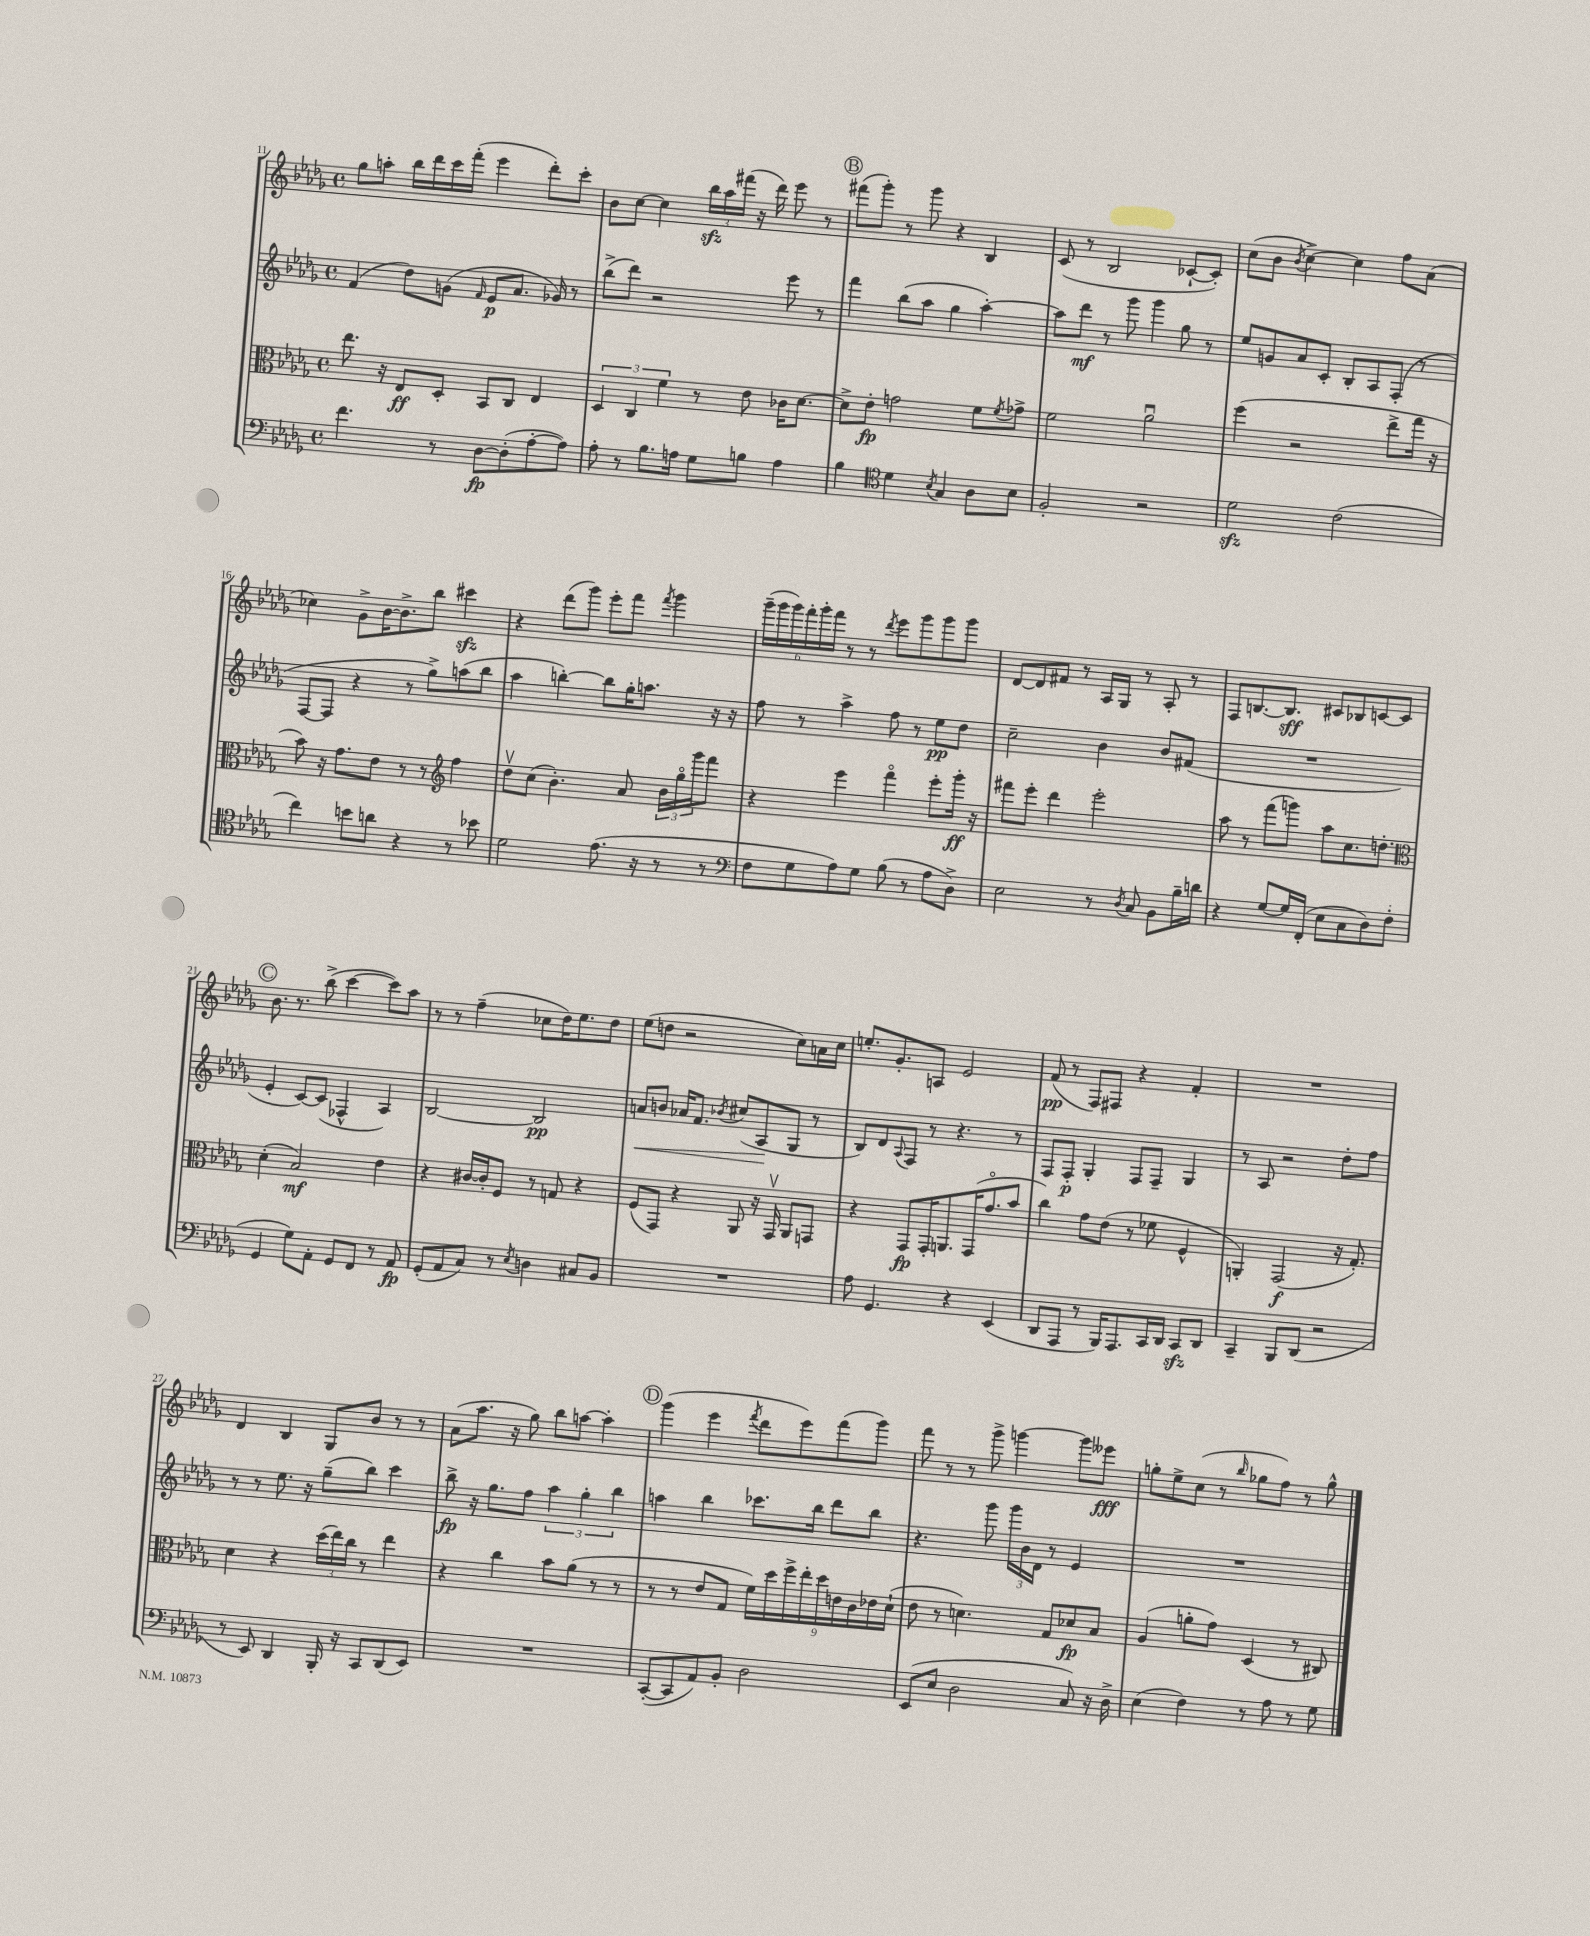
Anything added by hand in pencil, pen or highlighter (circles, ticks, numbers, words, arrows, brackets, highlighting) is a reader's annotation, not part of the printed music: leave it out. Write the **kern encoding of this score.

**kern	**kern	**kern	**kern
*staff4	*staff3	*staff2	*staff1
*clefF4	*clefC3	*clefG2	*clefG2
*k[b-e-a-d-g-]	*k[b-e-a-d-g-]	*k[b-e-a-d-g-]	*k[b-e-a-d-g-]
*M4/4	*M4/4	*M4/4	*M4/4
*met(c)	*met(c)	*met(c)	*met(c)
4.f	8.ee-	(4f	8gg-
.	.	.	8aa'
.	16r	.	.
.	8E-	8dd-)	16bb-
.	.	.	16ddd-
8r	8D-'	(8g	16ccc
.	.	.	(16fff'
.	.	16qqf	.
[8D-	8BB-	8e-	4eee-
(8D-']	8C	8.a-	.
[8A-'	4E-	.	8ddd-')
.	.	16g-)	.
8A-])	.	8r	8ccc'
=	=	=	=
8A-'	6D-	(8bb-^	8b-
8r	.	8ddd-)	[8cc
.	6C	.	.
8.B-	.	2r	4cc]
.	6f	.	.
16A	.	.	.
8G-	8r	.	24bb-
.	.	.	24aa-
.	.	.	(24fff#
8B	8e-	.	16r
.	.	.	16ddd-)
4A	16c-	8eee-	8eee-
.	[8.d-	.	.
.	.	8r	8r
=	=	=	=
4B-	8d-^]	4fff	(8fff#
.	8e-'	.	8ggg-')
*clefC4	*	*	*
4d-	2g	(8bb-	8r
.	.	8aa-	8ggg-
8qB-	.	.	.
4G-	.	4gg-	4r
8A-	8f	[4aa-')	4B-
.	8qf	.	.
8B-	8g-^	.	.
=	=	=	=
2F'	2f	8aa-]	(8c
.	.	8ddd-	8r
.	.	8r	2B-
.	.	8ggg-	.
2r	2a-u	4ggg-	.
.	.	8gg-	[8c-`
.	.	8r	8c-'])
=	=	=	=
2d-	(4ff	8ee-	(8cc
.	.	8g	8b-
.	.	.	8qb-
.	2r	8a-	[4cc^)
.	.	8c'	.
(2c	.	8B-'	4cc]
.	.	8A-	.
.	8ee-^	(8F'	8ff
.	16gg-	8r	(8a-
.	16r	.	.
=	=	=	=
4cc)	8b-)	[8F	4cc-)
.	16r	8F]	.
.	8.g-	.	.
8b	.	4r	8g-^
8a	8e-	.	[16b-
.	.	.	8.b-^]
4r	8r	8r	.
.	8r	8gg-^)	8bb-
*	*clefG2	*	*
8r	4ff	(8aa	4ccc#
8b-	.	8bb-	.
=	=	=	=
2d-	8dd-v	4aa-	4r
.	(8cc	.	.
.	4.b-')	[4bb')	(8ddd-
.	.	.	8ggg-)
(8.e-	.	8bb]	8eee-'
.	8a-	16gg-'	8fff
16r	.	8.aa	.
.	.	.	8qfff
8r	24b-	.	4ggg-
.	24gg-o	.	.
.	24ggg-	.	.
8r	8fff	16r	.
.	.	16r	.
=	=	=	=
*clefF4	*	*	*
8F	4r	8ff	(24ggg-~
.	.	.	24ggg-
.	.	.	24ggg-)
8G-	.	8r	24fff'
.	.	.	24ggg-'
.	.	.	24fff
8A-)	4eee-	4aa-^	8r
8G-	.	.	8r
.	.	.	8qddd-
(8B-	4fffo	8ff	8eee-
8r	.	8r	8ggg-
8A-	8eee-'	8ee-	8ggg-
8D-^)	16ggg-'	8dd-	8ggg-
.	16r	.	.
=	=	=	=
2E-	8fff#	2cc~	[8d-
.	8eee-'	.	8d-]
.	4ddd-	.	8f#
.	.	.	8r
8r	2eee-'	4b-	16A-
.	.	.	16G-
8qD-	.	.	.
8C	.	.	8r
8BB-	.	8b-	8A-'
16B-~	.	(8f#	8r
16d	.	.	.
=	=	=	=
4r	8aa-	1r	8F
.	8r	.	[8.B
[8G-	(8fff	.	.
.	.	.	8.B]
16G-]	8ggg)	.	.
(16FF'	.	.	.
8E-	8aa-	.	8c#
8C	8.cc	.	8B-
8D-)	.	.	[8c
.	8.dd'	.	.
(8F'	.	.	8c]
=	=	=	=
*	*clefC3	*	*
4GG-	(4d-'	4e-'	8.b-
.	.	.	8.r
8G-)	2B-)	[8c)	.
8AA-'	.	(8c]	(8bb-^
8GG-	.	4F-^^	[4ccc
8FF	.	.	.
8r	4e-	4A-)	8ccc])
8AA-	.	.	8aa-
=	=	=	=
(8GG-'	4r	[2B-	8r
8AA-	.	.	8r
8C)	[16c#	.	(4ff~
.	16c#']	.	.
8r	8F	.	.
8qE-	.	.	.
4D	8r	2B-]	8cc-
.	8G	.	16dd-)
.	.	.	8.ee-
8C#	4r	.	.
8BB-	.	.	8dd-
=	=	=	=
1r	(8F	8a	(8ee-
.	8GG-)	8b	8dd
.	4r	16a-	2r
.	.	8.f	.
.	.	8qb-	.
.	8AA-	(8cc#	.
.	16r	8A-	.
.	16GG-v	.	.
.	8AA-	8G-	8cc)
.	8GG	8r	16a
.	.	.	16cc
=	=	=	=
8A-	4r	8B-)	8.ee'
4.GG-	.	8d-	.
.	.	.	8.g-'
.	.	8qqA-	.
.	8GG-	8F	.
.	16GG-'	8r	8A
.	8.AA	.	.
4r	.	4.r	2e-
.	(16GG-	.	.
.	8.g-o	.	.
(4EE-	.	.	.
.	8b-	8r	.
=	=	=	=
8DD-	4cc)	8F	(8f
8AAA-	.	8F'	8r
8r	8g-	4G-'	8F)
16BBB-)	(8e-	.	8F#
8.AAA-	.	.	.
.	8r	8F	4r
16CC	8f-	8F~	.
16DD-	.	.	.
8CC	4F^^	4G-	4f'
8DD-	.	.	.
=	=	=	=
4CC~	4AA')	8r	1r
.	.	8A-	.
8BBB-	(2GG-	2r	.
(8DD-	.	.	.
2r	.	.	.
.	16r	8dd-'	.
.	8.G-')	.	.
.	.	8ff	.
=	=	=	=
8r	4d-	8r	4d-
8EE-)	.	8r	.
4DD-	4r	8.ee-	4B-
.	.	16r	.
16BBB-'	(24dd-	(8gg-~	8G-
.	24ee-)	.	.
16r	.	.	.
.	24cc	.	.
8CC	8r	8bb-)	8b-
(8DD-	4ee-	4ccc	8r
8EE-)	.	.	8r
=	=	=	=
1r	4r	8bb-^	(8a-
.	.	16r	8.aa-
.	.	8.gg-	.
.	4cc	.	.
.	.	.	16r
.	.	8ff	8gg-)
.	8b-	6aa-	8bb-
.	(8a-	.	[8aa
.	.	6gg-'	.
.	8r	.	4aa']
.	.	6bb-	.
.	8r	.	.
=	=	=	=
([8CC'	8r	4aa	(4ggg-
8CC]	8r	.	.
8AA-)	8e-	4bb-	4eee-
8BB-'	8G-	.	.
.	.	.	8qfff
2D-	18f)	8.ccc-	8ddd-
.	18dd-	.	.
.	18ff^	.	.
.	.	.	8eee-)
.	18ee-'	.	.
.	.	16bb-	.
.	18dd-	.	.
.	.	8ddd-	(8fff
.	18e	.	.
.	18c	.	.
.	.	8bb-	8ggg-)
.	18e-	.	.
.	(18d-`	.	.
=	=	=	=
(8EE-	8e-	4.r	8fff
8E-	8r	.	8r
2D-	4.d)	.	8r
.	.	8ggg-	8ggg-^
.	.	24ggg-	[4ggg
.	.	24b-	.
.	.	24d-	.
.	8G-	8r	.
8C)	8d-	4e-	8ggg]
16r	8B-	.	8eee--
16D-^	.	.	.
=	=	=	=
(4E-	(4A-	1r	8gg'
.	.	.	8ee-^
4F)	8a'	.	(8cc
.	8g-)	.	8r
.	.	.	16qqbb-
8r	(4D-	.	8gg-
8A-	.	.	8ff)
8r	8r	.	8r
8G-	8C#)	.	8gg-^^
==	==	==	==
*-	*-	*-	*-
